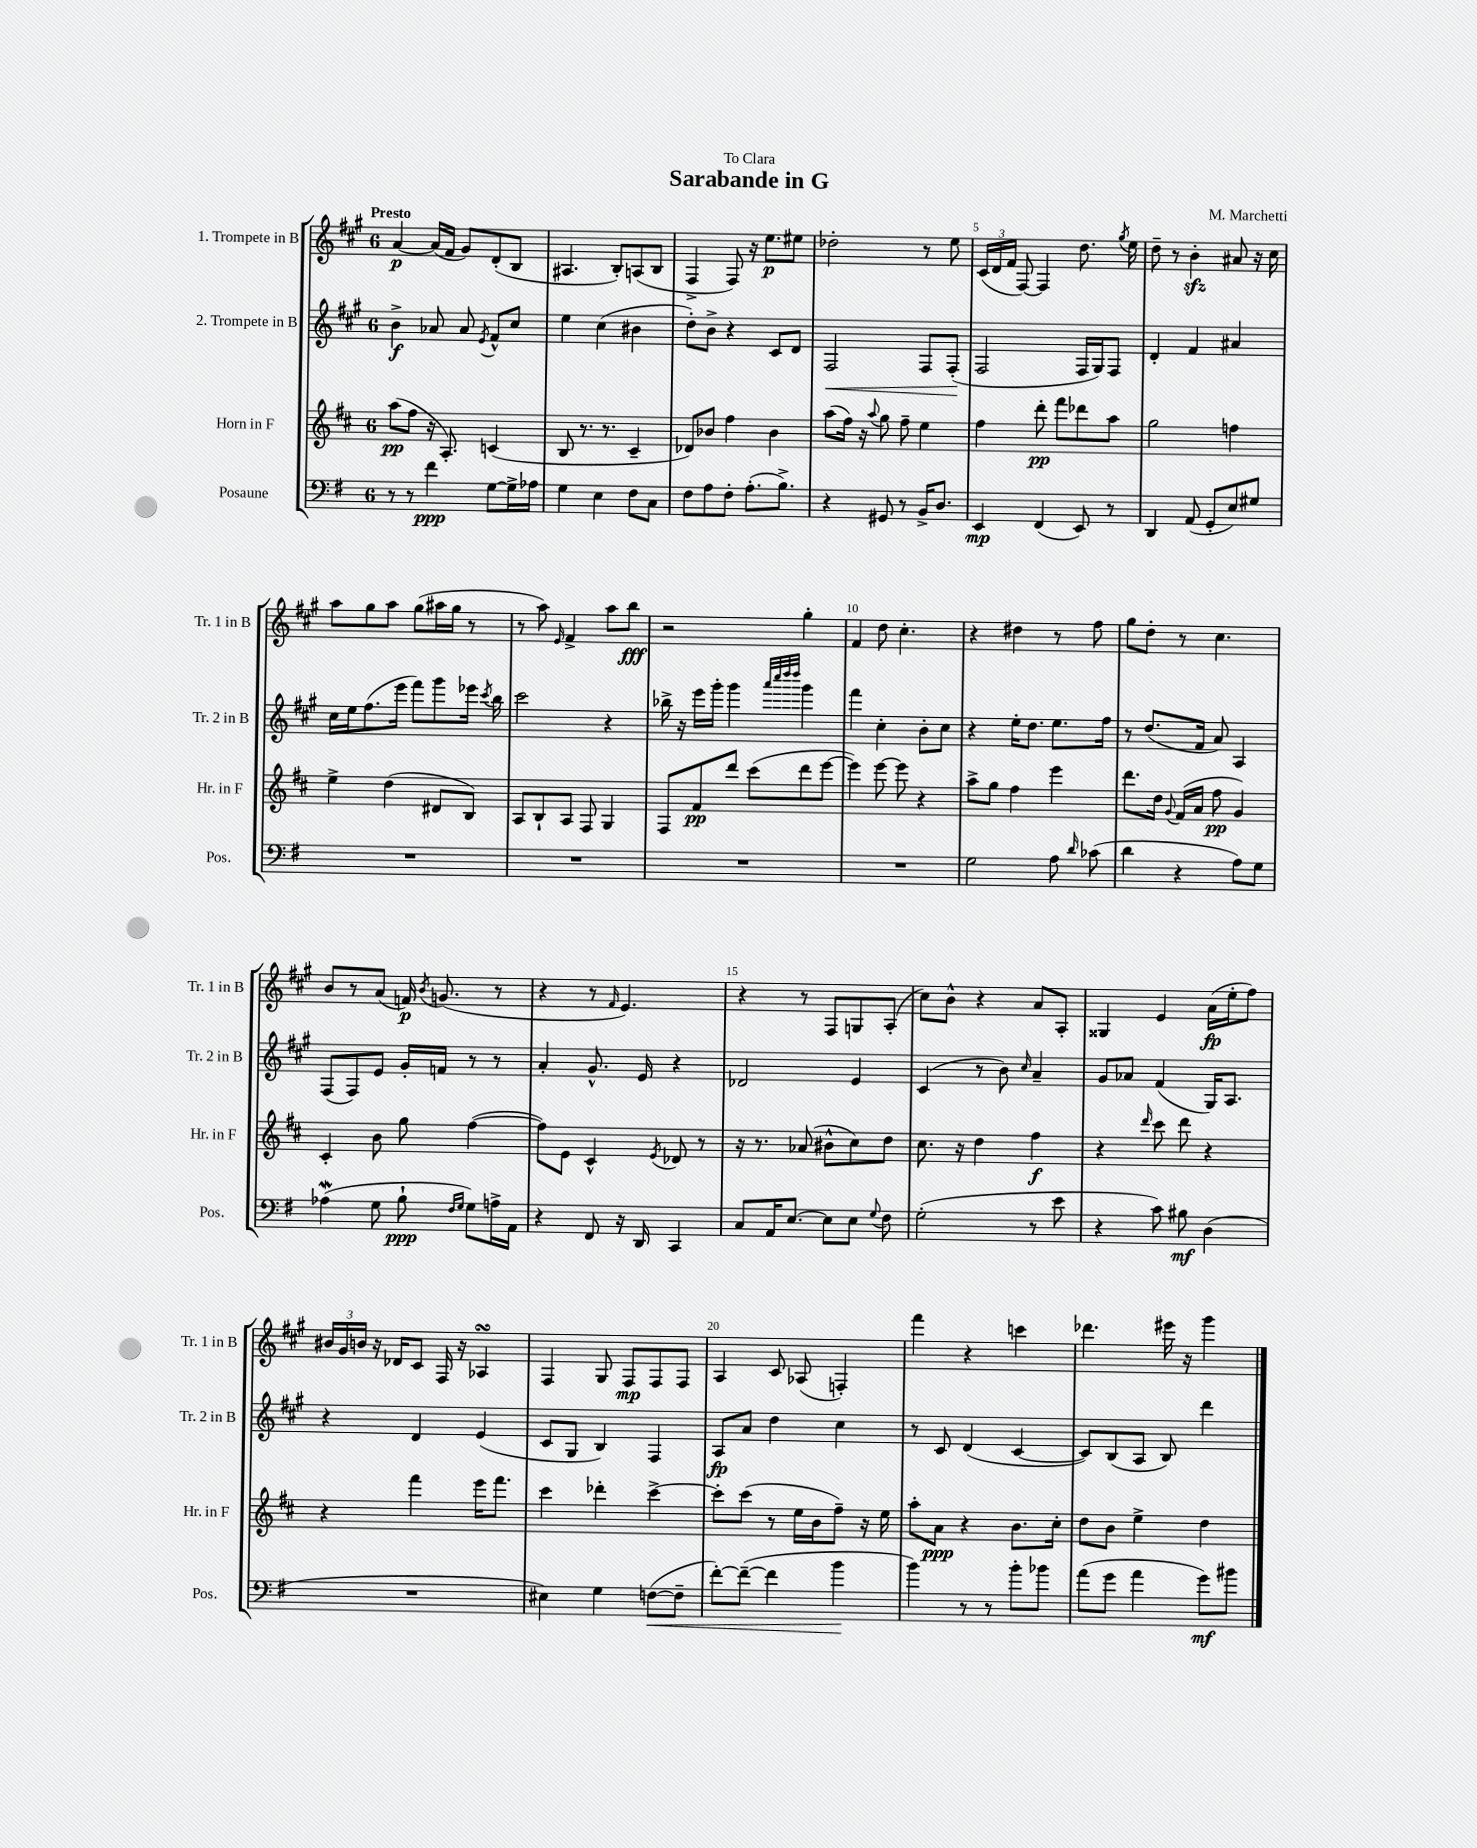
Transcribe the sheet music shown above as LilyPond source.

\header { title = "Sarabande in G" composer = "M. Marchetti" dedication = "To Clara" }
<<
\new StaffGroup <<
\new Staff = "s0" \with { instrumentName = "1. Trompete in B" shortInstrumentName = "Tr. 1 in B" } {
    \clef treble \key a \major \once \override Staff.TimeSignature.style = #'single-digit \time 6/8 \tempo "Presto"
    \autoBeamOff a'4~\p a'16[( fis'16] gis'8[) d'8-.( b8] |
    ais4. b8[-.) a8( b8] |
    fis4-> fis8) r16 e''8.[\p eis''8] |
    des''2-. r8 e''8 |
    \tuplet 3/2 { cis'16[( d'16 fis'16] } fis8~) fis4 d''8. \acciaccatura { gis''8 } e''16 |
    d''8-- r8 b'4-.\sfz ais'8 r16 cis''16 |
    a''8[ gis''8 a''8] gis''8[( ais''16 gis''16] r8 |
    r8 a''8) \grace { e'16 } fis'4-> a''8[ b''8]\fff |
    r2 gis''4-. |
    fis'4 d''8 cis''4.-. |
    r4 dis''4 r8 fis''8 |
    gis''8[ d''8]-. r8 cis''4. |
    b'8[ r8 a'8]( f'16\p) \acciaccatura { b'8 } g'8.( r8 |
    r4 r8 \grace { fis'16 } e'4.) |
    r4 r8 fis8[ g8 a8]-.( |
    cis''8[) b'8]-^ r4 a'8[ a8]-. |
    gisis4 e'4 a'16[\fp( e''16-. fis''8]) |
    \tuplet 3/2 { bis'16[ gis'16 b'16] } r16 des'16[ cis'8] fis16 r16 aes4\turn |
    fis4 gis8 fis8[\mp fis8 fis8] |
    a4 cis'8 aes8( f4-.) |
    fis'''4 r4 c'''4 |
    des'''4. eis'''16 r16 gis'''4 \bar "|." |
}
\new Staff = "s1" \with { instrumentName = "2. Trompete in B" shortInstrumentName = "Tr. 2 in B" } {
    \clef treble \key a \major \once \override Staff.TimeSignature.style = #'single-digit \time 6/8
    \autoBeamOff b'4->\f aes'8 aes'8 \acciaccatura { e'8 } fis'8[-^ cis''8] |
    e''4 cis''4( bis'4 |
    d''8[-.) b'8]-> r4 cis'8[ d'8] |
    fis2\< fis8[ fis8]-.\!( |
    fis2 fis16[ gis16) fis8] |
    d'4-. fis'4 ais'4 |
    cis''16[ e''16 fis''8.( e'''16] fis'''8[) gis'''8 ees'''16] \acciaccatura { cis'''8 } b''16 |
    cis'''2 r4 |
    bes''16-> r16 e'''16[ gis'''16]-. gis'''4 \grace { a'''32[ cis''''32 d''''32 d''''32] } gis'''4 |
    fis'''4 cis''4-. b'8[-. cis''8] |
    r4 e''16[-. d''8.] e''8.[ fis''16] |
    r8 d''8.[( fis'16] a'8) a4 |
    fis8[( fis8) e'8] gis'16[-. f'16] r8 r8 |
    a'4-. gis'8.-^ e'16 r4 |
    des'2 e'4 |
    cis'4( r8 b'8) \grace { cis''16 } a'4-- |
    gis'8[ aes'8] fis'4( gis16[) a8.] |
    r4 d'4 e'4( |
    cis'8[ gis8] b4) fis4 |
    a8[\fp a'8] d''4 cis''4 |
    r8 cis'8 d'4( cis'4~ |
    cis'8[) b8( a8] b8) d'''4 \bar "|." |
}
\new Staff = "s2" \with { instrumentName = "Horn in F" shortInstrumentName = "Hr. in F" } {
    \clef treble \key d \major \once \override Staff.TimeSignature.style = #'single-digit \time 6/8
    \autoBeamOff a''8[\pp( fis''8] r16 a8.-.) c'4( |
    b8 r8. r8. cis'4-- |
    des'8[) bes'8] fis''4 bes'4 |
    a''8[( fis''16]) r16 \appoggiatura { a''8 } g''8 fis''8-- e''4 |
    fis''4 d'''8-.\pp fis'''8[ des'''8 a''8] |
    g''2 f''4 |
    e''4-> d''4( dis'8[ b8]) |
    a8[ b8-! a8] fis8 g4 |
    fis8[ fis'8\pp d'''8] cis'''8[( d'''8 e'''8]~ |
    e'''4) e'''8~ e'''8 r4 |
    a''8[-> g''8] fis''4 e'''4 |
    d'''8.[ d''16] \appoggiatura { g'8 } fis'16[( a'16] fis''8\pp g'4) |
    cis'4-. b'8 g''8 fis''4~( |
    fis''8[) e'8] cis'4-^ \acciaccatura { e'8 } des'8 r8 |
    r16 r8. aes'8( bis'8[-^ cis''8) d''8] |
    cis''8. r16 d''4 fis''4\f |
    r4 \grace { d'''16 } cis'''8 d'''8 r4 |
    r4 fis'''4 e'''16[ fis'''8.] |
    cis'''4 des'''4-. cis'''4~-> |
    cis'''8[-. cis'''8]( r8 e''16[ b'16 fis''8]--) r16 e''16 |
    a''8[-. a'8]\ppp r4 b'8.[ cis''16]-. |
    d''8[ b'8] e''4-> d''4 \bar "|." |
}
\new Staff = "s3" \with { instrumentName = "Posaune" shortInstrumentName = "Pos." } {
    \clef bass \key g \major \once \override Staff.TimeSignature.style = #'single-digit \time 6/8
    \autoBeamOff r8 r8 fis'4\ppp g8[~ g16-> aes16] |
    g4 e4 fis8[ c8] |
    fis8[ a8 fis8]-. a8.[-.( b8.]->) |
    r4 gis,8 r8 b,16[-> d8.] |
    e,4\mp fis,4( e,8) r8 |
    d,4 a,8( g,8[-. e8) gis8] |
    R2. |
    R2. |
    R2. |
    R2. |
    g2 a8 \grace { d'16 } ces'8( |
    d'4 r4 a8[) g8] |
    aes4\mordent( g8 b8-!\ppp \grace { fis16[ g16] } g8[) a16-> a,16] |
    r4 fis,8 r16 d,16 c,4 |
    c8[ a,16 e8.]~ e8[ e8] \appoggiatura { g8 } fis8 |
    g2-.( r8 e'8 |
    r4 c'8) bis8\mf d4( |
    R2. |
    eis4) g4 f8[~\<( f8]-- |
    fis'8[~-.) fis'8]~--( fis'4 b'4\! |
    b'4) r8 r8 b'8[-. bes'8] |
    a'8[( g'8] a'4 g'8[\mf) bis'8] \bar "|." |
}
>>
>>
\layout { \context { \Score \override BarNumber.break-visibility = ##(#f #t #t) barNumberVisibility = #(every-nth-bar-number-visible 5) } }
